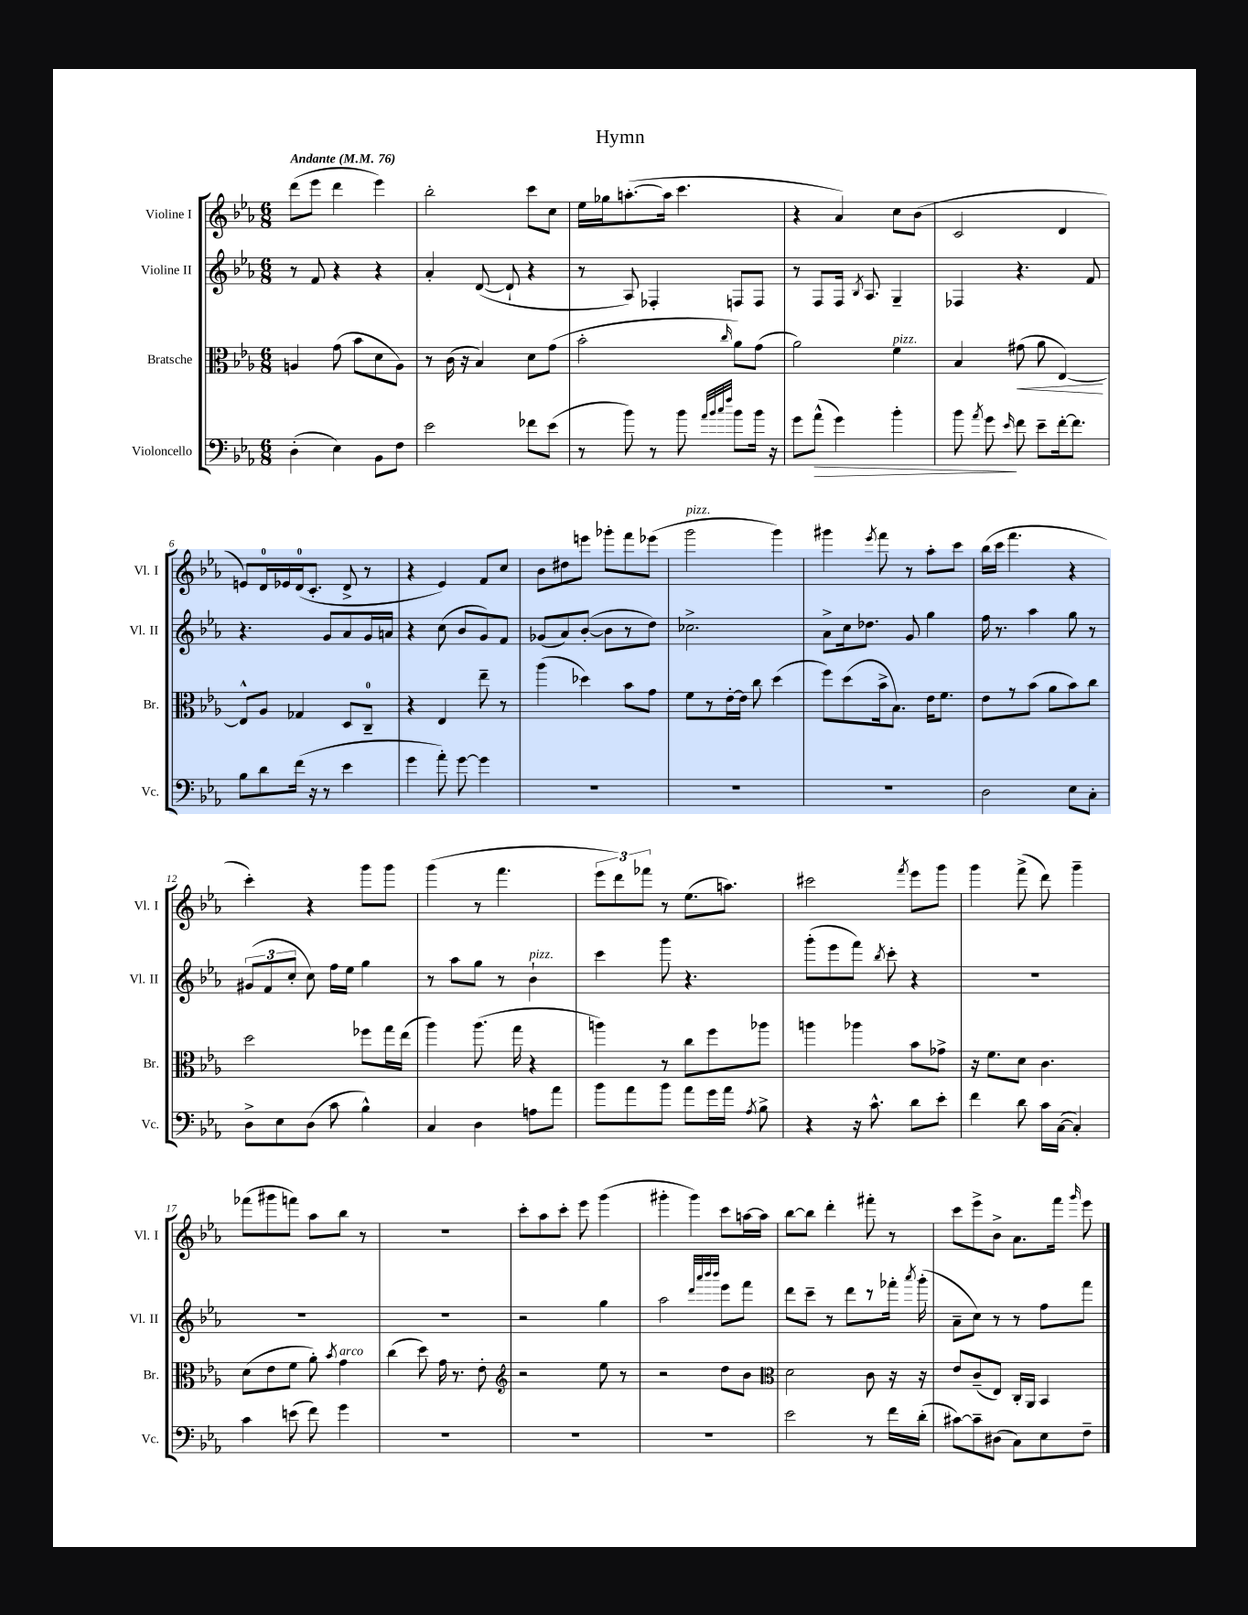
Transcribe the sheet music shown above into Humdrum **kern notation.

**kern	**kern	**kern	**kern
*staff4	*staff3	*staff2	*staff1
*clefF4	*clefC3	*clefG2	*clefG2
*k[b-e-a-]	*k[b-e-a-]	*k[b-e-a-]	*k[b-e-a-]
*M6/8	*M6/8	*M6/8	*M6/8
*MM76	*MM76	*MM76	*MM76
(4D'\	4A/	8r	(8ddd\L
.	.	8f/	8eee-\J
4E-\)	(8g\	4r	4ddd\
.	8b-\L	.	.
8BB-\L	8d\	4r	4eee-\)
8F\J	8A\J)	.	.
=	=	=	=
2e-\	8r	4a-'/	2bb-'\
.	(16c\	.	.
.	16r	.	.
.	4B-/)	([8d/	.
.	.	8d`/]	.
8f-\L	8d\L	4r	8ccc\L
(8e-\J	(8g\J	.	8cc\J
=	=	=	=
8r	2b-'\	8r	16ee-\LL
.	.	.	16gg-\J
8b-\)	.	8A-/)	([8.aa'\
8r	.	4F-'/	.
.	.	.	16aa\]Jk
8b-\	.	.	4.ccc\
32qqa-/LLL	.	.	.
32qqb-/	.	.	.
32qqcc/	.	.	.
32qqff/JJJ	16qqcc/	.	.
8b-\L	8a-\L)	8F/L	.
16b-\Jk	(8g\J	8F/J	.
16r	.	.	.
=	=	=	=
8g\L	2a-\)	8r	4r
(8a-^^\J	.	8F/L	.
4g\)	.	16F/Jk	4a-/)
.	.	8qB-/	.
.	.	8.A-/	.
4b-'\	4f\	4G~/	8cc\L
.	.	.	(8b-\J
=	=	=	=
8b-\	4B-/	4F-/	2c/
8qa-/	.	.	.
8g\	.	.	.
16qqe-/	.	.	.
8f\	(8g#\	4.r	.
8e-~\L	8a-\	.	.
[16f'\k	[4E-/)	.	4d/
8.f\]J	.	.	.
.	.	8f/	.
=	=	=	=
8B-\L	8E-^^/]L	4.r	8e/L)
8d\	8A-/J	.	16d/L
.	.	.	16e-/
(16f\Jk	4G-/	.	(16d/J
16r	.	.	8.c'/J
8r	.	8g/L	.
4e-\	8D/L	8a-/	8d^/
.	8C~/J	16g/L	8r
.	.	16a/JJ	.
=	=	=	=
4g\	4r	4r	4r
8a-'\)	4E-/	(8cc\	4e-/)
[8g\	.	8b-/L	.
4g\]	8ee-~\	8g/)	8f/L
.	8r	8f/J	8cc/J
=	=	=	=
2.r	(4aa-\	(8g-/L	8b-\L
.	.	8a-/)	8dd#\
.	4dd-\)	([8b-'/J	8eee\J
.	.	8b-\]L	8ggg-'\L
.	8b-\L	8r	8fff\
.	8g\J	8dd\J)	(8eee-\J
=	=	=	=
2.r	8f\L	2.cc-^\	2ggg\
.	8r	.	.
.	[16e-'\L	.	.
.	16e-\]JJ	.	.
.	8cc\	.	.
.	(4dd\	.	4ggg\)
=	=	=	=
2.r	8ff\L)	8a-^\L	4ggg#\
.	(8dd\	16cc\k	.
.	.	8.dd-\J	.
.	.	.	8qeee-/
.	16b-^\k	.	8fff\
.	8.B-\J)	.	.
.	.	8g/	8r
.	16e-\LK	4gg\	8aa-'\L
.	8.f\J	.	.
.	.	.	8ccc\J
=	=	=	=
2D\	8e-\L	16ff\	(16bb-\LL
.	.	8.r	16ccc\JJ
.	8r	.	4.fff\
.	(8b-\J	4aa-\	.
.	8a-\L	.	.
8E-\L	8b-\)	8gg\	4r
8C'\J	8cc\J	8r	.
=	=	=	=
8D^\L	2dd\	(12g#/L	4ccc'\)
.	.	12f/	.
8E-\	.	.	.
.	.	12cc'/J	.
(8D\J	.	8cc\)	4r
8c\	.	16ff\LL	.
.	.	16ee-\JJ	.
4B-^^\)	8ff-\L	4gg\	8ggg\L
.	16gg\L	.	8ggg\J
.	(16ee-\JJ	.	.
=	=	=	=
4C/	4aa-\)	8r	(4ggg\
.	.	8aa-\L	.
4D\	(8.aa-\	8gg\J	8r
.	.	8r	4.fff\
.	16gg\	.	.
8A\L	4r	4b-`\	.
8a-\J	.	.	.
=	=	=	=
8b-\L	4aa\)	4ccc\	12eee-\L
.	.	.	12ddd\)
8a-\	.	.	.
.	.	.	12fff-\J
8b-\J	8r	8ggg\	8r
8a-\L	8cc\L	4.r	(8.ee-\L
16g\L	8ff\	.	.
16a-\JJ	.	.	8.aa\J)
8qA-/	.	.	.
8B-^\	8aa-\J	.	.
=	=	=	=
4r	4aa\	(8ggg'\L	2ccc#\
.	.	8eee-\	.
16r	4aa-\	8fff\J)	.
8.c^^\	.	.	.
.	.	8qbb-/	.
.	.	8ccc'\	.
.	.	.	8qfff/
8d\L	8b-\L	4r	8eee-\L
8e-'\J	8g-^\J	.	8ggg\J
=	=	=	=
4f\	16r	2.r	4ggg\
.	8.f\L	.	.
8d\	8d\J	.	(8fff^\
16c\LL	4.c\	.	8ddd\)
([16C\JJ	.	.	.
4C'/])	.	.	4ggg~\
=	=	=	=
4c\	(8d\L	2.r	(8fff-\L
.	8e-\	.	8ggg#\
(8e\	8f\J	.	8fff\J)
8f\)	8a-'\)	.	8aa-\L
.	8qb-/	.	.
4g\	4g\	.	8bb-\J
.	.	.	8r
=	=	=	=
2.r	(4cc\	2.r	2.r
.	8dd\)	.	.
.	16g\	.	.
.	8.r	.	.
.	8e-'\	.	.
=	=	=	=
*	*clefG2	*	*
2.r	2r	2r	8ccc'\L
.	.	.	8aa-\
.	.	.	8ccc'\J
.	.	.	8eee-\
.	8ee-\	4gg\	(4ggg\
.	8r	.	.
=	=	=	=
2.r	2r	2aa-\	4ggg#'\
.	.	.	4ggg#\)
.	.	32qqddd/LLL	.
.	.	32qqaaa-/	.
.	.	32qqbbb-/	.
.	.	32qqbbb-/JJJ	.
.	8dd\L	8eee-\L	8ccc\L
.	8b-\J	8fff\J	[16aa\L
.	.	.	16aa\]JJ
=	=	=	=
*	*clefC3	*	*
2e-\	2d\	8ddd\L	[8bb-\L
.	.	8ccc~\J	8bb-\]J
.	.	8r	4ddd'\
.	.	8ddd\L	.
8r	8c\	8r	8fff#'\
16f\LL	16r	16fff-'\Jk	8r
.	.	8qaaa-/	.
(16d'\JJ	16r	(16ggg'\	.
=	=	=	=
[8c#\L)	8e-/L	8a-~\L	8ccc\L
8c#~\]	(8c~/	8cc\J)	8eee-^\
(8D#\J	8E-/J)	8r	8b-^\J
8C\L)	16C'/LL	8r	8.a-\L
.	16AA-/JJ	.	.
8E-\	4BB-/	8ff\L	.
.	.	.	16fff\Jk
.	.	.	16qqggg/
8F~\J	.	8fff\J	8eee-\
==	==	==	==
*-	*-	*-	*-
